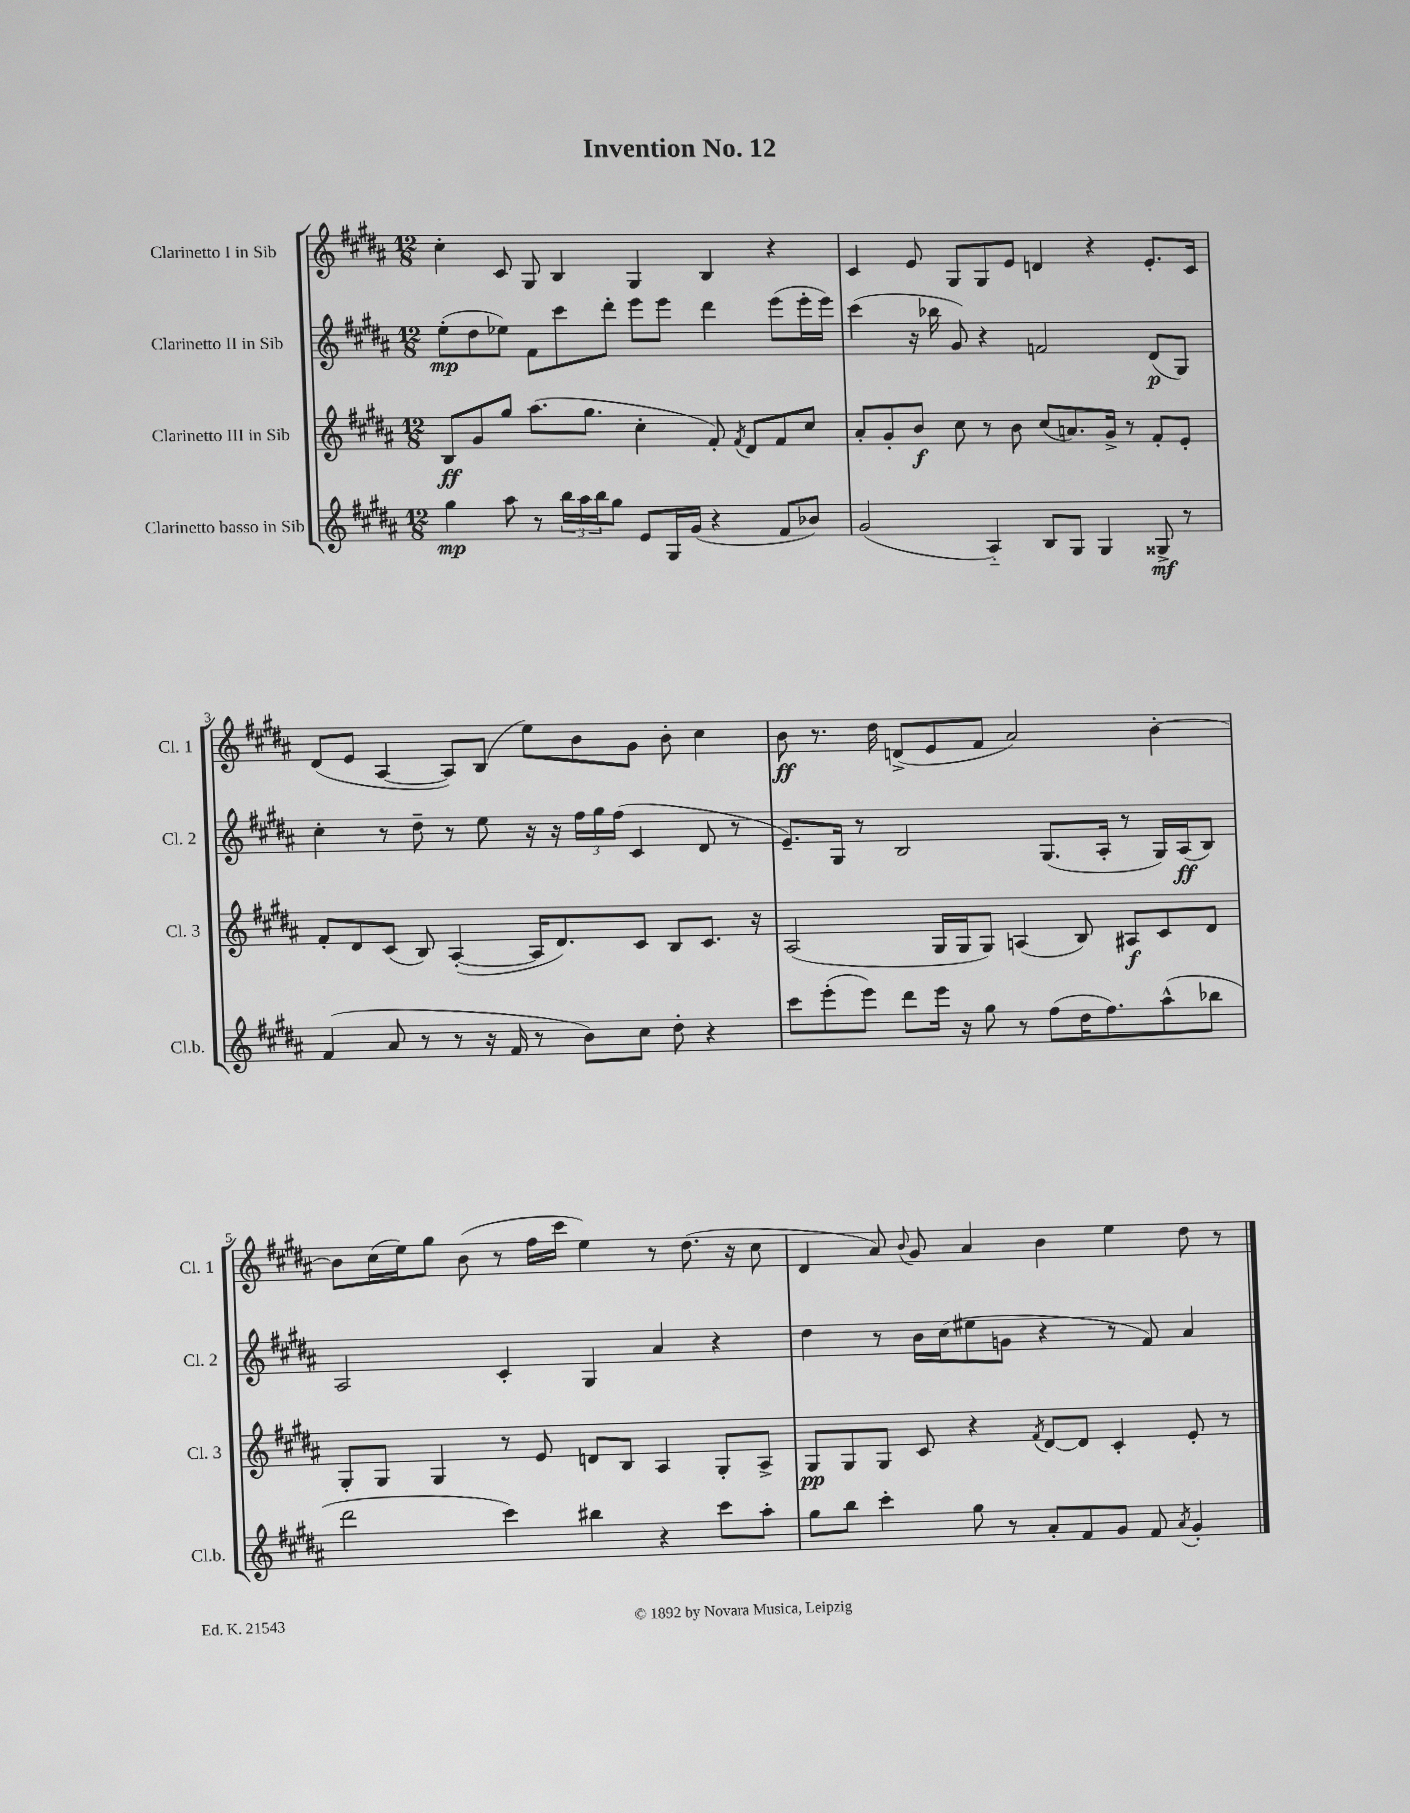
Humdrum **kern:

**kern	**kern	**kern	**kern
*staff4	*staff3	*staff2	*staff1
*clefG2	*clefG2	*clefG2	*clefG2
*k[f#c#g#d#a#]	*k[f#c#g#d#a#]	*k[f#c#g#d#a#]	*k[f#c#g#d#a#]
*M12/8	*M12/8	*M12/8	*M12/8
4gg#\	8B/L	(8ee'\L	4cc#'\
.	8g#/	8dd#\	.
8aa#\	8gg#/J	8ee-\J)	8c#/
8r	(8.aa#\L	8f#\L	8G#/
24bb\LL	.	8ccc#\	4B/
24aa#\	.	.	.
.	8.gg#\J	.	.
24bb\J	.	.	.
8gg#\J	.	8ddd#'\J	.
8e/L	4cc#'\	8eee\L	4G#/
16G#/L	.	8eee\J	.
(16g#/JJ	.	.	.
4r	8f#'/)	4ddd#\	4B/
.	8qf#/	.	.
.	8d#/L	.	.
8f#/L	8f#/	(8eee\L	4r
8b-/J)	8cc#/J	16eee'\L	.
.	.	16eee\JJ)	.
=	=	=	=
(2g#/	8a#'/L	(4ccc#\	4c#/
.	8g#'/	.	.
.	8b/J	16r	8e/
.	.	16bb-\	.
.	8cc#\	8g#/)	8G#/L
4A#'~/)	8r	4r	8G#/
.	8b\	.	8e/J
8B/L	(8cc#/L	2f/	4d/
8G#/J	8.a/)	.	.
4G#/	.	.	4r
.	16g#^/Jk	.	.
.	8r	.	.
8G##^/	8f#'/L	(8d#/L	8.e'/L
8r	8e'/J	8G#/J)	.
.	.	.	16c#/Jk
=	=	=	=
(4f#/	8f#'/L	4cc#'\	(8d#/L
.	8d#/	.	8e/J
8a#/	(8c#/J	8r	[4A#/
8r	8B/)	8dd#~\	.
8r	([4A#'/	8r	8A#/]L)
16r	.	8ee\	(8B/J
16f#/	.	.	.
8r	16A#/]LK	16r	8ee\L)
.	8.d#/)	16r	.
8b\L)	.	24ff#\LL	8b\
.	.	24gg#\	.
.	.	(24ff#\JJ	.
8cc#\J	8c#/J	4c#/	8g#\J
8dd#'\	8B/L	.	8b'\
4r	8.c#/J	8d#/	4cc#\
.	.	8r	.
.	16r	.	.
=	=	=	=
8ccc#\L	(2A#/	8.e~/L)	8b\
(8eee'\	.	.	8.r
.	.	16G#/Jk	.
8eee\J)	.	8r	.
.	.	.	16dd#\
8ddd#\L	.	2B/	(8d^/L
16eee\Jk	16G#/LL	.	8e/
16r	16G#/J	.	.
8gg#\	8G#/J)	.	8f#/J
8r	(4A/	.	2a#/)
(8ff#\L	.	(8.G#/L	.
16dd#\K	8B/)	.	.
8.ff#\)	.	16A#'/Jk	.
.	8A#/L	8r	.
(8aa#^^\	8c#/	16G#/LL)	[4b'\
.	.	(16A#/J	.
8bb-\J	8d#/J	8B/J)	.
=	=	=	=
2ddd#\	8G#'/L	2A#/	8b\]L
.	8G#/J	.	(16cc#\L
.	.	.	16ee\J)
.	4G#/	.	8gg#\J
.	.	.	(8b\
4ccc#\)	8r	4c#'/	8r
.	8e/	.	16ff#\LL
.	.	.	16ccc#\JJ
4bb#\	8d/L	4G#/	4ee\)
.	8B/J	.	.
4r	4A#/	4a#/	8r
.	.	.	(8.dd#\
8ccc#\L	8G#'/L	4r	.
.	.	.	16r
8aa#'\J	8A#^/J	.	8cc#\
=	=	=	=
8gg#\L	8G#/L	4dd#\	4d#/
8bb\J	8G#/	.	.
4ccc#'\	8G#/J	8r	8a#/)
.	.	.	8qqb/
.	8c#/	16b\LL	8g#/
.	.	(16cc#\J	.
8gg#\	4r	8ee#\	4a#/
8r	.	8g\J	.
.	8qf#/	.	.
8a#'/L	[8d#/L	4r	4b\
8f#/	8d#/]J	.	.
8g#/J	4c#'/	8r	4ee\
8f#/	.	8f#/)	.
8qa#/	.	.	.
4g#'/	8e'/	4a#/	8dd#\
.	8r	.	8r
==	==	==	==
*-	*-	*-	*-
